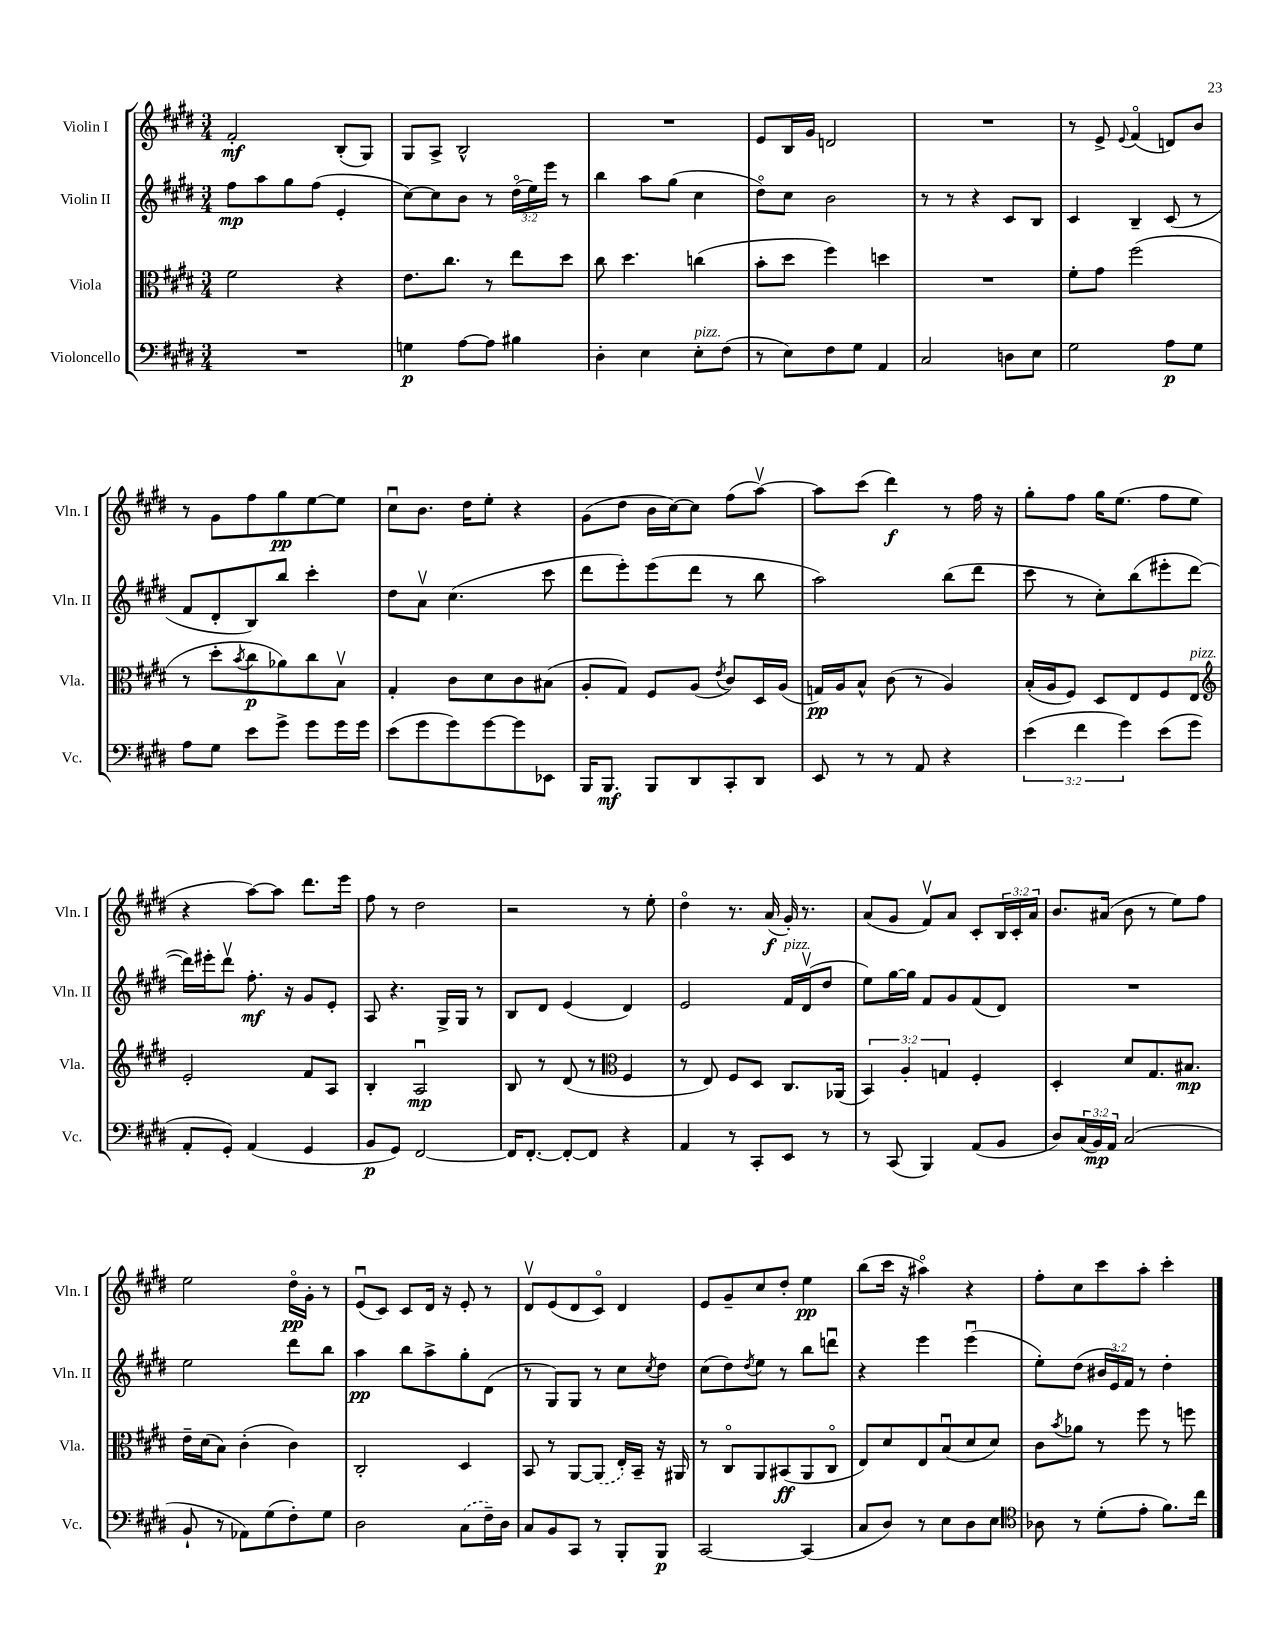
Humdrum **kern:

**kern	**dynam	**kern	**dynam	**kern	**dynam	**kern	**dynam
*part4	*part4	*part3	*part3	*part2	*part2	*part1	*part1
*staff4	*staff4	*staff3	*staff3	*staff2	*staff2	*staff1	*staff1
*I"Violoncello	*	*I"Viola	*	*I"Violin II	*	*I"Violin I	*
*I'Vc.	*	*I'Vla.	*	*I'Vln. II	*	*I'Vln. I	*
*clefF4	*	*clefC3	*	*clefG2	*	*clefG2	*
*k[f#c#g#d#]	*	*k[f#c#g#d#]	*	*k[f#c#g#d#]	*	*k[f#c#g#d#]	*
*M3/4	*	*M3/4	*	*M3/4	*	*M3/4	*
=1	=1	=1	=1	=1	=1	=1	=1
2.r	.	2f#\	.	8ff#\L	mp	2f#'/	mf
.	.	.	.	8aa\	.	.	.
.	.	.	.	8gg#\	.	.	.
.	.	.	.	(8ff#\J	.	.	.
.	.	4r	.	4e'/	.	(8B'/L	.
.	.	.	.	.	.	8G#/J)	.
=2	=2	=2	=2	=2	=2	=2	=2
4Gn\	p	8.e\L	.	[8cc#\L)	.	8G#/L	.
.	.	.	.	8cc#\]	.	8A^/J	.
.	.	8.cc#\J	.	.	.	.	.
[8A\L	.	.	.	8b\J	.	2B^^/	.
8A\J]	.	8r	.	8r	.	.	.
4B#X\	.	8ee\L	.	(24dd#\LL	.	.	.
.	.	.	.	24ee\)	.	.	.
.	.	.	.	24eee\JJ	.	.	.
.	.	8dd#\J	.	8r	.	.	.
=3	=3	=3	=3	=3	=3	=3	=3
4D#'\	.	8cc#\	.	4bb\	.	2.r	.
.	.	4.dd#\	.	.	.	.	.
4E\	.	.	.	8aa\L	.	.	.
.	.	.	.	(8gg#\J	.	.	.
!LO:TX:a:i:t=pizz.	!	!	!	!	!	!	!
8E'\L	.	(4ccn\	.	4cc#\	.	.	.
(8F#\J	.	.	.	.	.	.	.
=4	=4	=4	=4	=4	=4	=4	=4
8r	.	8b'\L	.	8dd#\L)	.	8e/L	.
8E\L)	.	8dd#\J	.	8cc#\J	.	16B/L	.
.	.	.	.	.	.	16g#/JJ	.
8F#\	.	4ff#\)	.	2b\	.	2dn/	.
8G#\J	.	.	.	.	.	.	.
4AA/	.	4ddn\	.	.	.	.	.
=5	=5	=5	=5	=5	=5	=5	=5
2C#/	.	2.r	.	8r	.	2.r	.
.	.	.	.	8r	.	.	.
.	.	.	.	4r	.	.	.
8Dn\L	.	.	.	8c#/L	.	.	.
8E\J	.	.	.	8B/J	.	.	.
=6	=6	=6	=6	=6	=6	=6	=6
2G#\	.	8f#'\L	.	4c#/	.	8r	.
.	.	8g#\J	.	.	.	8e^/	.
.	.	.	.	.	.	8qqe/	.
.	.	(2ff#\	.	4B~/	.	(4f#/	.
8A\L	p	.	.	(8c#/	.	8dn/L)	.
8G#\J	.	.	.	8r	.	8b/J	.
!!LO:LB:g=z
=7	=7	=7	=7	=7	=7	=7	=7
8A\L	.	8r	.	8f#/L	.	8r	.
8G#\J	.	8dd#'\L	.	8d#'/	.	8g#\L	.
.	.	8qb/	.	.	.	.	.
8e\L	.	8cc#\	p	8B/)	.	8ff#\	.
8g#^\J	.	8a-X\)	.	8bb/J	.	8gg#\	pp
8g#\L	.	8cc#\	.	4ccc#'\	.	[8ee\	.
16g#\L	.	8Bv\J	.	.	.	8ee\J]	.
16g#\JJ	.	.	.	.	.	.	.
=8	=8	=8	=8	=8	=8	=8	=8
(8e\L	.	4G#'/	.	8dd#\L	.	8cc#u\L	.
8g#\	.	.	.	8av\J	.	8.b\J	.
8g#\)	.	8c#\L	.	(4.cc#\	.	.	.
.	.	.	.	.	.	16dd#\KL	.
[8g#\	.	8d#\	.	.	.	8ee'\J	.
8g#\]	.	8c#\	.	.	.	4r	.
8EE-X\J	.	(8B#X\J	.	8ccc#\	.	.	.
=9	=9	=9	=9	=9	=9	=9	=9
16BBB/KL	.	8A'/L	.	8ddd#\L	.	(8g#\L	.
8.BBB/J	mf	.	.	.	.	.	.
.	.	8G#/J)	.	8eee'\)	.	8dd#\J	.
8BBB/L	.	8F#/L	.	(8eee\	.	16b\LL	.
.	.	.	.	.	.	[16cc#\J)	.
8DD#/	.	(8A/J	.	8ddd#\J	.	8cc#\J]	.
.	.	8qe/	.	.	.	.	.
8CC#'/	.	8c#/L)	.	8r	.	(8ff#\L	.
8DD#/J	.	16D#/L	.	8bb\	.	[8aav\J)	.
.	.	(16A/JJ	.	.	.	.	.
=10	=10	=10	=10	=10	=10	=10	=10
8EE/	.	16Gn/LL)	pp	2aa\)	.	8aa\L]	.
.	.	16A/J	.	.	.	.	.
8r	.	8B^^/J	.	.	.	(8ccc#\J	.
8r	.	(8c#\	.	.	.	4ddd#\)	f
8AA/	.	8r	.	.	.	.	.
4r	.	4A/)	.	(8bb\L	.	8r	.
.	.	.	.	8ddd#\J	.	16ff#\	.
.	.	.	.	.	.	16r	.
=11	=11	=11	=11	=11	=11	=11	=11
(6e\	.	(16B'/LL	.	8ccc#\	.	8gg#'\L	.
.	.	16A/J	.	.	.	.	.
.	.	8F#/J)	.	8r	.	8ff#\J	.
6f#\	.	.	.	.	.	.	.
.	.	8D#/L	.	8cc#'\L)	.	16gg#\KL	.
.	.	.	.	.	.	(8.ee\J	.
6g#\)	.	.	.	.	.	.	.
.	.	8E/	.	(8bb\	.	.	.
(8e\L	.	8F#/	.	8eee#X'\	.	8ff#\L	.
!	!	!LO:TX:a:i:t=pizz.	!	!	!	!	!
8g#\J	.	8E/J	.	[8ddd#\J	.	8ee\J	.
!!LO:LB:g=z
=12	=12	=12	=12	=12	=12	=12	=12
*	*	*clefG2	*	*	*	*	*
8AA'/L	.	2e'/	.	16ddd#\LL])	.	4r	.
.	.	.	.	16eee#X'\J	.	.	.
8GG#'/J)	.	.	.	8ddd#v\J	.	.	.
(4AA/	.	.	.	8.ff#'\	mf	[8aa\L)	.
.	.	.	.	.	.	8aa\J]	.
.	.	.	.	16r	.	.	.
4GG#/	.	8f#/L	.	8g#/L	.	8.ddd#\L	.
.	.	8A/J	.	8e'/J	.	.	.
.	.	.	.	.	.	16eee\Jk	.
=13	=13	=13	=13	=13	=13	=13	=13
8BB/L	p	4B'/	.	8A/	.	8ff#\	.
8GG#/J)	.	.	.	4.r	.	8r	.
[2FF#/	.	2Au/	mp	.	.	2dd#\	.
.	.	.	.	16G#^/LL	.	.	.
.	.	.	.	16G#/JJ	.	.	.
.	.	.	.	8r	.	.	.
=14	=14	=14	=14	=14	=14	=14	=14
16FF#/KL]	.	8B/	.	8B/L	.	2r	.
[8.FF#'/J	.	.	.	.	.	.	.
.	.	8r	.	8d#/J	.	.	.
8FF#'/L_	.	(8d#/	.	(4e/	.	.	.
8FF#/J]	.	8r	.	.	.	.	.
*	*	*clefC3	*	*	*	*	*
4r	.	4F#/	.	4d#/)	.	8r	.
.	.	.	.	.	.	8ee'\	.
=15	=15	=15	=15	=15	=15	=15	=15
4AA/	.	8r	.	2e/	.	4dd#\	.
.	.	8E/)	.	.	.	.	.
8r	.	8F#/L	.	.	.	8.r	.
8CC#'/L	.	8D#/J	.	.	.	.	.
.	.	.	.	.	.	(16a/	f
!	!	!	!	!LO:TX:a:i:t=pizz.	!	!	!
8EE/J	.	8.C#/L	.	16f#/LL	.	16g#'/)	.
.	.	.	.	(16d#v/J	.	8.r	.
8r	.	.	.	8dd#/J	.	.	.
.	.	(16AA-X/Jk	.	.	.	.	.
=16	=16	=16	=16	=16	=16	=16	=16
8r	.	6BB/)	.	8ee\L)	.	(8a/L	.
(8CC#/	.	.	.	[16gg#\L	.	8g#/J	.
.	.	6A'/	.	.	.	.	.
.	.	.	.	16gg#\JJ]	.	.	.
4BBB/)	.	.	.	8f#/L	.	8f#v/L)	.
.	.	6Gn/	.	.	.	.	.
.	.	.	.	8g#/	.	8a/J	.
(8AA/L	.	4F#'/	.	(8f#/	.	8c#'/L	.
8BB/J	.	.	.	8d#/J)	.	24B/L	.
.	.	.	.	.	.	24c#'/	.
.	.	.	.	.	.	24a/JJ	.
=17	=17	=17	=17	=17	=17	=17	=17
8D#/L)	.	4D#'/	.	2.r	.	8.b/L	.
(24C#/L	.	.	.	.	.	.	.
24BB/)	mp	.	.	.	.	.	.
.	.	.	.	.	.	(16a#X/Jk	.
24AA/JJ	.	.	.	.	.	.	.
(2C#/	.	8d#/L	.	.	.	8b\	.
.	.	8.G#/	.	.	.	8r	.
.	.	.	.	.	.	8ee\L)	.
.	.	8.B#X/J	mp	.	.	.	.
.	.	.	.	.	.	8ff#\J	.
!!LO:LB:g=z
=18	=18	=18	=18	=18	=18	=18	=18
8BB`/	.	16e~\LL	.	2ee\	.	2ee\	.
.	.	(16d#\J	.	.	.	.	.
8r	.	8B\J)	.	.	.	.	.
8AA-X\L)	.	(4c#'\	.	.	.	.	.
(8G#\	.	.	.	.	.	.	.
8F#'\)	.	4c#\)	.	8ddd#\L	.	16dd#\LL	pp
.	.	.	.	.	.	16g#'\JJ	.
8G#\J	.	.	.	8bb\J	.	8r	.
=19	=19	=19	=19	=19	=19	=19	=19
2D#\	.	2C#'/	.	4aa\	pp	(8eu/L	.
.	.	.	.	.	.	8c#/J)	.
.	.	.	.	8bb\L	.	8c#/L	.
.	.	.	.	8aa^\	.	16d#/Jk	.
.	.	.	.	.	.	16r	.
(8C#\L	.	4D#/	.	8gg#'\	.	8e'/	.
16F#~\L)	.	.	.	(8d#\J	.	8r	.
16D#\JJ	.	.	.	.	.	.	.
=20	=20	=20	=20	=20	=20	=20	=20
8C#/L	.	8BB/	.	8r	.	8d#v/L	.
8BB/	.	8r	.	8G#/L)	.	(8e/	.
8CC#/J	.	[8AA/L	.	8G#/J	.	8d#/	.
8r	.	(8AA/J]	.	8r	.	8c#/J)	.
8BBB'/L	.	16E'/LL)	.	8cc#\L	.	4d#/	.
.	.	16BB~/JJ	.	.	.	.	.
.	.	.	.	8qcc#/	.	.	.
8BBB/J	p	16r	.	8dd#\J	.	.	.
.	.	16AA#X/	.	.	.	.	.
=21	=21	=21	=21	=21	=21	=21	=21
[2CC#/	.	8r	.	(8cc#\L	.	8e/L	.
.	.	8C#/L	.	8dd#\)	.	8g#~/	.
.	.	.	.	8qdd#/	.	.	.
.	.	8AA/	.	8ee\J	.	8cc#/	.
.	.	(8BB#X/	ff	8r	.	8dd#'/J	.
(4CC#/]	.	8AA/	.	8bb\L	.	4ee\	pp
.	.	8C#/J	.	8dddnu\J	.	.	.
=22	=22	=22	=22	=22	=22	=22	=22
8C#/L	.	8E/L)	.	4r	.	(8bb\L	.
8D#/J)	.	8d#/	.	.	.	16ccc#\Jk	.
.	.	.	.	.	.	16r	.
8r	.	8E/	.	4eee\	.	4aa#X\)	.
8E\L	.	(8Bu/	.	.	.	.	.
8D#\	.	8d#/	.	(4eeeu\	.	4r	.
8E\J	.	8d#/J)	.	.	.	.	.
=23	=23	=23	=23	=23	=23	=23	=23
*clefC4	*	*	*	*	*	*	*
8A-X\	.	8c#\L	.	8ee'\L)	.	8ff#'\L	.
.	.	8qb/	.	.	.	.	.
8r	.	8a-X\J	.	(8dd#\J	.	8cc#\	.
(8d#'\L	.	8r	.	24b#X/LL	.	8ccc#\	.
.	.	.	.	24e/)	.	.	.
.	.	.	.	24f#/JJ	.	.	.
8e'\J	.	8ff#\	.	8r	.	8aa'\J	.
8.f#\L)	.	8r	.	4dd#'\	.	4ccc#'\	.
.	.	8ffn\	.	.	.	.	.
16cc#\Jk	.	.	.	.	.	.	.
==	==	==	==	==	==	==	==
*-	*-	*-	*-	*-	*-	*-	*-
